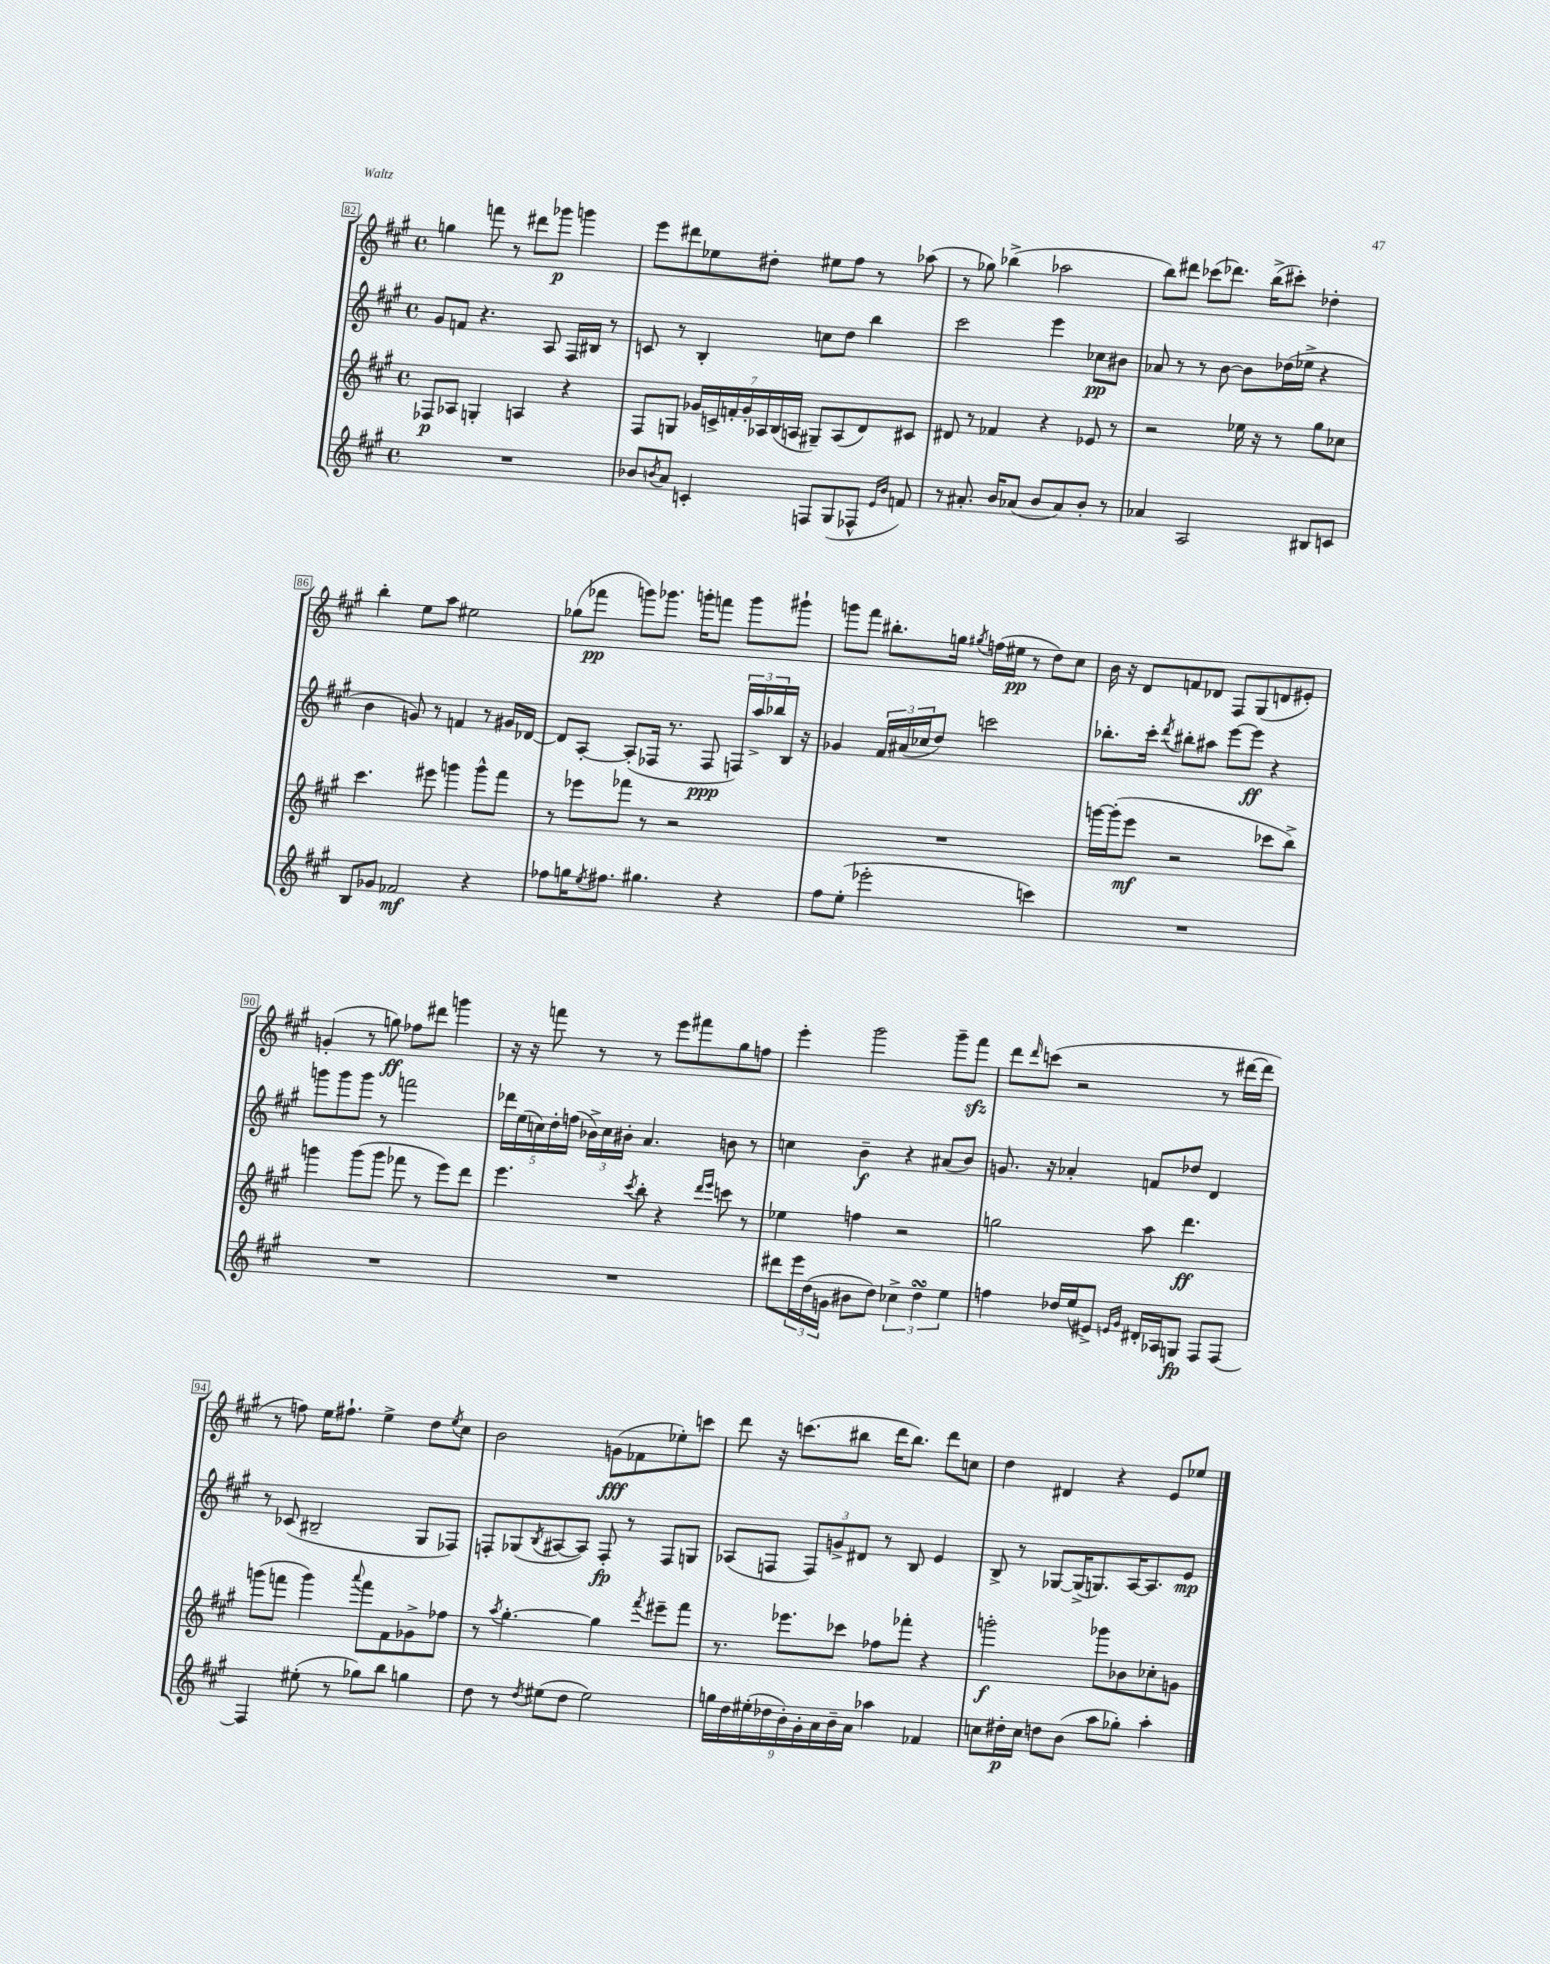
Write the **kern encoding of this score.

**kern	**dynam	**kern	**dynam	**kern	**dynam	**kern	**dynam
*part4	*part4	*part3	*part3	*part2	*part2	*part1	*part1
*staff4	*staff4	*staff3	*staff3	*staff2	*staff2	*staff1	*staff1
*clefG2	*	*clefG2	*	*clefG2	*	*clefG2	*
*k[f#c#g#]	*	*k[f#c#g#]	*	*k[f#c#g#]	*	*k[f#c#g#]	*
*M4/4	*	*M4/4	*	*M4/4	*	*M4/4	*
*met(c)	*	*met(c)	*	*met(c)	*	*met(c)	*
=82	=82	=82	=82	=82	=82	=82	=82
1r	.	8F-X/L	p	8g#/L	.	4ggn\	.
.	.	8A-X/J	.	8fn/J	.	.	.
.	.	4Gn'/	.	4.r	.	8fffn\	.
.	.	.	.	.	.	8r	.
.	.	4An/	.	.	.	8ddd#X\L	.
.	.	.	.	8A/	.	8ggg-X\J	p
.	.	4r	.	16F#/LL	.	4gggn\	.
.	.	.	.	16B#X/JJ	.	.	.
.	.	.	.	8r	.	.	.
=83	=83	=83	=83	=83	=83	=83	=83
8b-X/L	.	8F#/L	.	8cn/	.	8eee\L	.
8qbn/	.	.	.	.	.	.	.
8a/J	.	8Gn/J	.	8r	.	8ddd#X\	.
4cn'/	.	28g-X/LL	.	4B'/	.	8ee-X\	.
.	.	28cn^/	.	.	.	.	.
.	.	28fn'/	.	.	.	.	.
.	.	28g-'/	.	.	.	.	.
.	.	.	.	.	.	8dd#X'\J	.
.	.	28A-X/	.	.	.	.	.
.	.	(28B/	.	.	.	.	.
.	.	28An/JJ	.	.	.	.	.
8Fn/L	.	8G#X~/L)	.	8ccn\L	.	8ee#X\L	.
(8G#/	.	(8A/	.	8dd\J	.	8ff#\J	.
8F-X^^/J	.	8d/)	.	4bb\	.	8r	.
16qqe/LL	.	.	.	.	.	.	.
16qqb/JJ	.	.	.	.	.	.	.
8fn/)	.	8c#X/J	.	.	.	(8aa-X\	.
=84	=84	=84	=84	=84	=84	=84	=84
8r	.	8d#X/	.	2ccc#\	.	8r	.
8.a#X'/	.	8r	.	.	.	8gg-X\)	.
.	.	4f-X/	.	.	.	(4bb-X^\	.
16b/KL	.	.	.	.	.	.	.
(8a-X/J	.	.	.	.	.	.	.
8b/L	.	4r	.	4eee\	.	2aa-X\	.
8a-/)	.	.	.	.	.	.	.
8b'/J	.	8e-X/	.	8cc-X\L	pp	.	.
8r	.	8r	.	8b#X\J	.	.	.
=85	=85	=85	=85	=85	=85	=85	=85
4a-X/	.	2r	.	8a-X/	.	8bb\L)	.
.	.	.	.	8r	.	8ddd#X\J	.
2A/	.	.	.	8r	.	(8ccc-X\L	.
.	.	.	.	[8b\	.	8.ddd-X\J)	.
.	.	16ee-X\	.	8b\L]	.	.	.
.	.	16r	.	.	.	(16bb^\KL	.
.	.	8r	.	(16dd-X\L	.	8ccc#X'\J)	.
.	.	.	.	16ee-X^\JJ	.	.	.
8B#X/L	.	8gg#\L	.	4r	.	4dd-X'\	.
8cn/J	.	8cc-X\J	.	.	.	.	.
!!LO:LB:g=z
=86	=86	=86	=86	=86	=86	=86	=86
8B/L	.	4.ccc#\	.	4b\	.	4bb'\	.
8g-X/J	.	.	.	.	.	.	.
2f-X/	mf	.	.	8gn/)	.	8ee\L	.
.	.	8eee#X\	.	8r	.	8aa\J	.
.	.	4gggn\	.	4fn/	.	2ee#X\	.
4r	.	8ggg^^\L	.	8r	.	.	.
.	.	8fff#\J	.	16g#X/LL	.	.	.
.	.	.	.	[16d-X/JJ	.	.	.
=87	=87	=87	=87	=87	=87	=87	=87
8ff-X\L	.	8r	.	8d-/L]	.	(8gg-X\L	.
16ggn\K	.	8eee-X\L	.	[8A'/J	.	8fff-X\J	pp
8qee/	.	.	.	.	.	.	.
8.ff#X\J	.	.	.	.	.	.	.
.	.	8fff-X\J	.	(8A'/L]	.	8gggn\L)	.
4.gg#X\	.	8r	.	16F-X/Jk	.	8.ggg-X\J	.
.	.	.	.	8.r	.	.	.
.	.	2r	.	.	.	.	.
.	.	.	.	.	.	16gggn'\KL	.
.	.	.	.	8F-/	ppp	8fffn\J	.
4r	.	.	.	24Fn/LL)	.	8ggg\L	.
.	.	.	.	24aa^/	.	.	.
.	.	.	.	24bb-X/	.	.	.
.	.	.	.	16B/JJ	.	8ggg#X`\J	.
.	.	.	.	16r	.	.	.
=88	=88	=88	=88	=88	=88	=88	=88
8ff#\L	.	1r	.	4g-X/	.	8gggn\L	.
(8ee'\J	.	.	.	.	.	8fff#\J	.
2eee-X'\	.	.	.	24f#/LL	.	8.bb#X'\L	.
.	.	.	.	(24a#X/	.	.	.
.	.	.	.	24cc-X/J	.	.	.
.	.	.	.	8dd/J)	.	.	.
.	.	.	.	.	.	16ggn\Jk	.
.	.	.	.	.	.	8qgg#X/	.
.	.	.	.	2cccn\	.	(16ffn\LL	.
.	.	.	.	.	.	16ee#X\JJ	pp
.	.	.	.	.	.	8r	.
4cccn\)	.	.	.	.	.	8dd\L)	.
.	.	.	.	.	.	8cc#\J	.
=89	=89	=89	=89	=89	=89	=89	=89
1r	.	[16gggn\LL	.	8.bb-X'\L	.	16b\	.
.	.	(16ggg'\J]	.	.	.	16r	.
.	.	8eee\J	mf	.	.	8d/L	.
.	.	.	.	16ccc#'\Jk	.	.	.
.	.	.	.	8qddd/	.	.	.
.	.	2r	.	8bb#X'\L	.	8fn/	.
.	.	.	.	8aa#X\J	.	8d-X/J	.
.	.	.	.	[8eee\L	.	8F#/L	.
.	.	.	.	8eee\J]	ff	(8G#/	.
.	.	8ccc-X\L	.	4r	.	8dn/	.
.	.	8bb^\J)	.	.	.	8e#X'/J)	.
!!LO:LB:g=z
=90	=90	=90	=90	=90	=90	=90	=90
1r	.	4gggn\	.	8gggn\L	.	(4gn'/	.
.	.	.	.	8ggg\	.	.	.
.	.	(8ggg\L	.	8ggg\J	.	8r	.
.	.	8ggg\J	.	8r	.	8ggn\)	ff
.	.	8fff-X\	.	2fffn\	.	8ff-X\L	.
.	.	8r	.	.	.	8ddd#X\J	.
.	.	8eee\L)	.	.	.	4gggn\	.
.	.	8ddd\J	.	.	.	.	.
=91	=91	=91	=91	=91	=91	=91	=91
1r	.	4.eee\	.	20ddd-X\LL	.	16r	.
.	.	.	.	(20ee\	.	.	.
.	.	.	.	.	.	16r	.
.	.	.	.	20ccn\)	.	.	.
.	.	.	.	.	.	8fffn\	.
.	.	.	.	20dd'\	.	.	.
.	.	.	.	(20ffn\JJ	.	.	.
.	.	.	.	24b-X^\LL)	.	8r	.
.	.	.	.	24cc\	.	.	.
.	.	.	.	24b#X'\JJ	.	.	.
.	.	8qccc#/	.	.	.	.	.
.	.	8bb'\	.	4.a/	.	8r	.
.	.	4r	.	.	.	8eee\L	.
.	.	.	.	.	.	8fff#X\	.
.	.	16qqddd/LL	.	.	.	.	.
.	.	16qqeee/JJ	.	.	.	.	.
.	.	8cccn\	.	8bn\	.	8gg#\	.
.	.	8r	.	8r	.	8ffn\J	.
=92	=92	=92	=92	=92	=92	=92	=92
8ddd#X\L	.	4ee-X\	.	4ccn\	.	4eee'\	.
24eee\L	.	.	.	.	.	.	.
(24dd\	.	.	.	.	.	.	.
24gn\JJ	.	.	.	.	.	.	.
8b#X\L	.	4ffn\	.	4b~\	f	2ggg#\	.
8dd\J)	.	.	.	.	.	.	.
6cc-X^\	.	2r	.	4r	.	.	.
6ddsSSs\	.	.	.	.	.	.	.
.	.	.	.	(8a#X/L	.	8ggg#~\L	.
6ee\	.	.	.	.	.	.	.
.	.	.	.	8b/J)	.	8fff#zz\J	.
=93	=93	=93	=93	=93	=93	=93	=93
4ffn\	.	2ggn\	.	8.gn/	.	8ddd\L	.
.	.	.	.	.	.	16qqddd/	.
.	.	.	.	.	.	(8cccn\J	.
.	.	.	.	16r	.	.	.
16dd-X/LL	.	.	.	4a-X'/	.	2r	.
(16ee/J	.	.	.	.	.	.	.
8e#X^/J)	.	.	.	.	.	.	.
16qqen/LL	.	.	.	.	.	.	.
16qqg#/JJ	.	.	.	.	.	.	.
16d#X'/LL	.	8aa\	.	8fn/L	.	.	.
16A-X/J	.	.	.	.	.	.	.
8Gn/J	fp	4.ddd\	ff	8dd-X/J	.	.	.
8F#/L	.	.	.	4d/	.	8r	.
[8F#/J	.	.	.	.	.	[16ddd#X\LL	.
.	.	.	.	.	.	16ddd#\JJ]	.
!!LO:LB:g=z
=94	=94	=94	=94	=94	=94	=94	=94
4F#/]	.	(8gggn\L	.	8r	.	8r	.
.	.	8fffn\J	.	(8c-X/	.	8ffn\)	.
(8ee#X'\	.	4ggg\)	.	2B#X~/	.	16ee\KL	.
.	.	.	.	.	.	8.ff#X`\J	.
8r	.	.	.	.	.	.	.
.	.	8qqaaa/	.	.	.	.	.
8gg-X\L)	.	8fff\L	.	.	.	4ee^\	.
8bb\J	.	8f#\	.	.	.	.	.
4ggn\	.	8g-X^\	.	8G#/L	.	8dd\L	.
.	.	.	.	.	.	8qee/	.
.	.	8ff-X\J	.	8F-X/J)	.	8cc#\J	.
=95	=95	=95	=95	=95	=95	=95	=95
8dd\	.	8r	.	8Fn'/L	.	2b\	.
.	.	8qaa/	.	.	.	.	.
8r	.	[4.gg#'\	.	(8G-X/	.	.	.
8qdd/	.	.	.	8qB/	.	.	.
(8ee#X\L	.	.	.	[8A#X/	.	.	.
8dd\J	.	.	.	8A#/J])	.	.	.
2ee#\)	.	4gg#\]	.	8F'/	fp	(8gn\L	fff
.	.	.	.	8r	.	8f-X\	.
.	.	8qfff#/	.	.	.	.	.
.	.	8eee#X~\L	.	8F/L	.	8ee-X'\)	.
.	.	8fff#\J	.	8Gn/J	.	8cccn\J	.
=96	=96	=96	=96	=96	=96	=96	=96
18ggn\LL	.	8.r	.	(8A-X/L	.	8ddd\	.
18dd\	.	.	.	.	.	.	.
(18ee#X'\	.	.	.	.	.	.	.
.	.	.	.	8Fn/J	.	16r	.
18dd-X\	.	.	.	.	.	.	.
.	.	8.eee-X\L	.	.	.	(8.cccn\L	.
18b'\)	.	.	.	.	.	.	.
.	.	.	.	12F/L)	.	.	.
18g#'\	.	.	.	.	.	.	.
18a\	.	.	.	12gn^/	.	.	.
.	.	8ccc-X\J	.	.	.	8bb#X\J	.
18b~\	.	.	.	.	.	.	.
.	.	.	.	12d#X/J	.	.	.
18a\JJ	.	.	.	.	.	.	.
4aa-X\	.	8ff-X\L	.	8r	.	16ddd\KL	.
.	.	.	.	.	.	8.bb#\J)	.
.	.	8fff-X'\J	.	8B/	.	.	.
4f-X/	.	4r	.	4e/	.	8ddd\L	.
.	.	.	.	.	.	8ccn\J	.
=97	=97	=97	=97	=97	=97	=97	=97
8ccn\L	.	2gggn'\	f	8B^/	.	4dd\	.
16dd#X'\L	p	.	.	8r	.	.	.
16cc\JJ	.	.	.	.	.	.	.
8ddn\L	.	.	.	[8G-X/L	.	4d#X/	.
(8b\J	.	.	.	(16G-^/K]	.	.	.
.	.	.	.	8.Gn/)	.	.	.
8aa\L	.	8ggg-X\L	.	.	.	4r	.
8gg-X'\J)	.	8b-X\	.	[16A/K	.	.	.
.	.	.	.	8.A/]	.	.	.
4aa'\	.	8cc-X'\	.	.	.	8e/L	.
.	.	8gn\J	.	8e/J	mp	8ee-X/J	.
==	==	==	==	==	==	==	==
*-	*-	*-	*-	*-	*-	*-	*-
